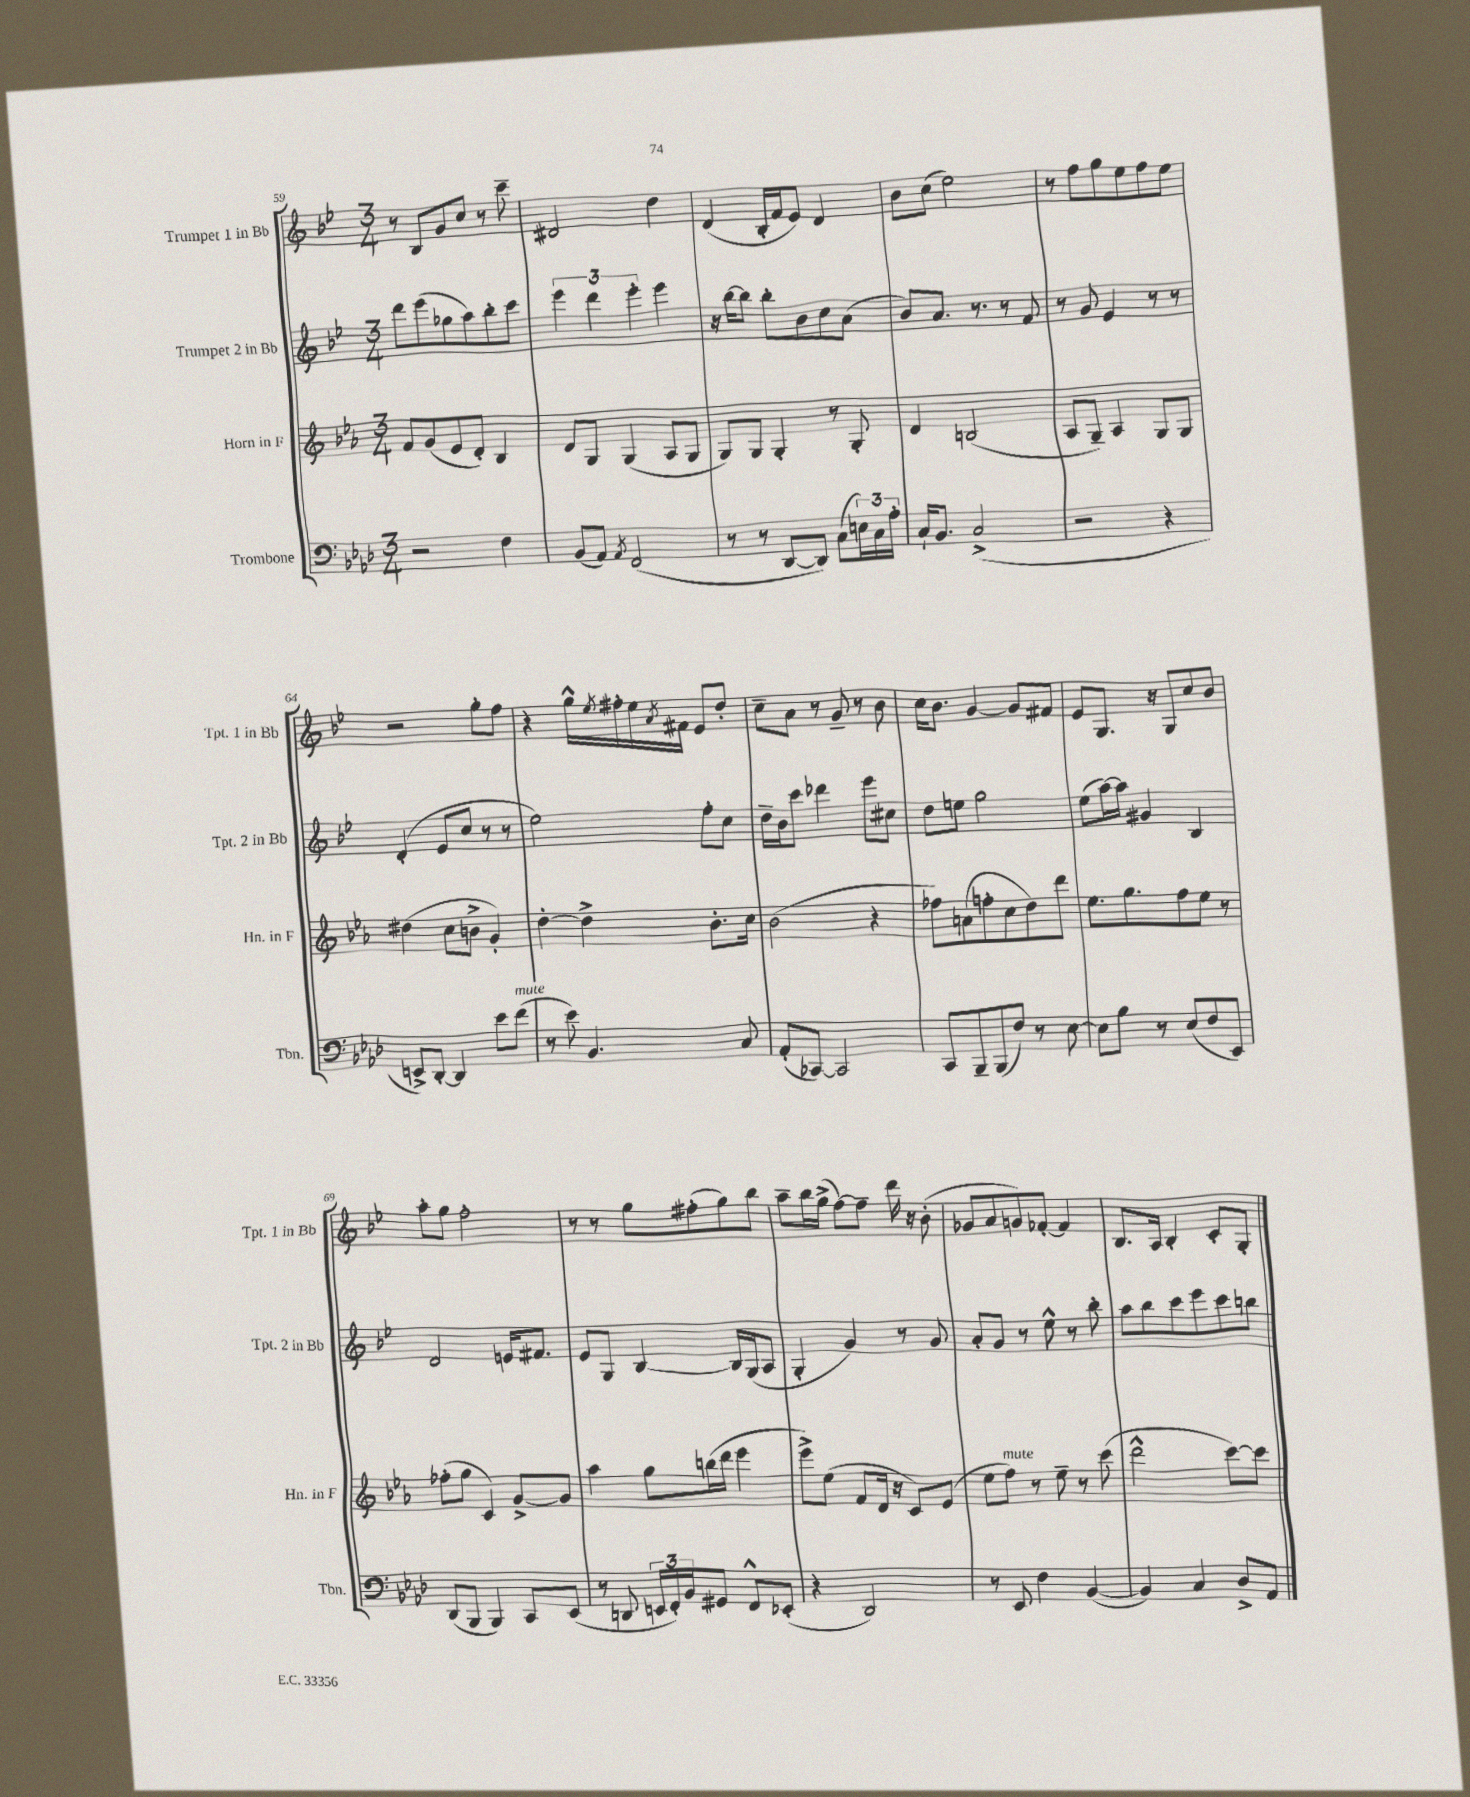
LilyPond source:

<<
\new StaffGroup <<
\new Staff = "s0" \with { instrumentName = "Trumpet 1 in Bb" shortInstrumentName = "Tpt. 1 in Bb" } {
    \clef treble \key bes \major \numericTimeSignature \time 3/4
    r8 bes8 g'8 c''8 r8 c'''8-- |
    dis'2 d''4 |
    d'4( bes16-. f'16 ees'8) d'4 |
    bes'8 c''8( ees''2) |
    r8 f''8 g''8 ees''8 f''8 ees''8 |
    r2 g''8-. f''8 |
    r4 g''16-^ \acciaccatura { ees''8 } fis''16-. ees''16 \acciaccatura { a'8 } fis'16 ees'8 d''8-. |
    c''8-- a'8 r8 g'8-- r8 bes'8 |
    c''16 bes'8. g'4~ g'8 fis'8 |
    ees'8 g8. r16 g8 c''8 bes'8 |
    a''8-. g''8 f''2-. |
    r8 r8 g''8 fis''8-.( g''8) bes''8 |
    a''8-- bes''16 g''16->( f''8~) f''8-- d'''16 r16 bes'8-.( |
    ges'8 a'8 g'8) fes'8~-. fes'4 |
    bes8. a16 bes4-. c'8-. g8-. \bar "|." |
}
\new Staff = "s1" \with { instrumentName = "Trumpet 2 in Bb" shortInstrumentName = "Tpt. 2 in Bb" } {
    \clef treble \key bes \major \numericTimeSignature \time 3/4
    d'''8 ees'''8( ges''8 a''8) bes''8-. c'''8 |
    \tuplet 3/2 { ees'''4 d'''4 ees'''4-. } ees'''4 |
    r16 bes''16~ bes''8 bes''8-. bes'8 c''8 a'8( |
    bes'8) a'8. r8. r8 f'8 |
    r8 g'8 ees'4 r8 r8 |
    d'4-.( ees'8 c''8 r8 r8 |
    ees''2) f''8-. c''8 |
    d''16-- bes'16 c'''8 des'''4 ees'''8 cis''8 |
    d''8 e''8 g''2 |
    ees''8( a''16~) a''16 gis'4 bes4 |
    d'2 e'16 fis'8. |
    ees'8 g8 bes4~ bes16 g16( a8 |
    g4-. g'4) r8 g'8 |
    a'8-. g'8 r8 ees''8-^ r8 bes''8-. |
    a''8 bes''8 c'''8 ees'''8 c'''8 b''8 \bar "|." |
}
\new Staff = "s2" \with { instrumentName = "Horn in F" shortInstrumentName = "Hn. in F" } {
    \clef treble \key ees \major \numericTimeSignature \time 3/4
    f'8 g'8( ees'8 d'8-.) bes4 |
    d'8 g8 g4( aes8 g8 |
    g8) g8 g4-. r8 g8-. |
    d'4 b2( |
    aes8 g8--) aes4 g8 g8 |
    dis''4( c''8 b'8-> g'4-.) |
    d''4~-. d''4-> bes'8.-. c''16 |
    bes'2( r4 |
    fes''8) a'8( f''8-. c''8 d''8) d'''8 |
    ees''8. g''8. f''8 ees''8 r8 |
    fes''8-.( g''8 c'4) g'8~-> g'8 |
    aes''4 g''8 b''16( d'''16 ees'''4 |
    ees'''8->) ees''8( f'8 d'16 r16 c'8) ees'8( |
    ees''8 f''8^\markup { \italic "mute" }) r8 ees''8-- r8 c'''8( |
    d'''2-^ c'''8~) c'''8 \bar "|." |
}
\new Staff = "s3" \with { instrumentName = "Trombone" shortInstrumentName = "Tbn." } {
    \clef bass \key aes \major \numericTimeSignature \time 3/4
    r2 f4 |
    bes,8( aes,8) \acciaccatura { aes,8 } f,2( |
    r8 r8 des,8~ des,8) c8( \tuplet 3/2 { e16) c16 aes16-. } |
    c16-! bes,8. c2->( |
    r2 r4 |
    e,8->) des,8~-. des,4 ees'8 f'8^\markup { \italic "mute" }( |
    r8 ees'8) bes,4. c8 |
    aes,8-.( ces,8~) ces,2 |
    c,8 bes,,8-- bes,,8( f8) r8 ees8~ |
    ees8 bes8 r8 ees8( f8 ees,8) |
    des,8( bes,,8 bes,,4) c,8 ees,8( |
    r8 d,8 \tuplet 3/2 { e,16 f,16-.) bes,16 } gis,8 f,8-^ ees,8-.( |
    r4 des,2) |
    r8 ees,8 f4 bes,4~( |
    bes,4) c4 des8-> aes,8 \bar "|." |
}
>>
>>
\layout { \context { \Score currentBarNumber = #59 } }
